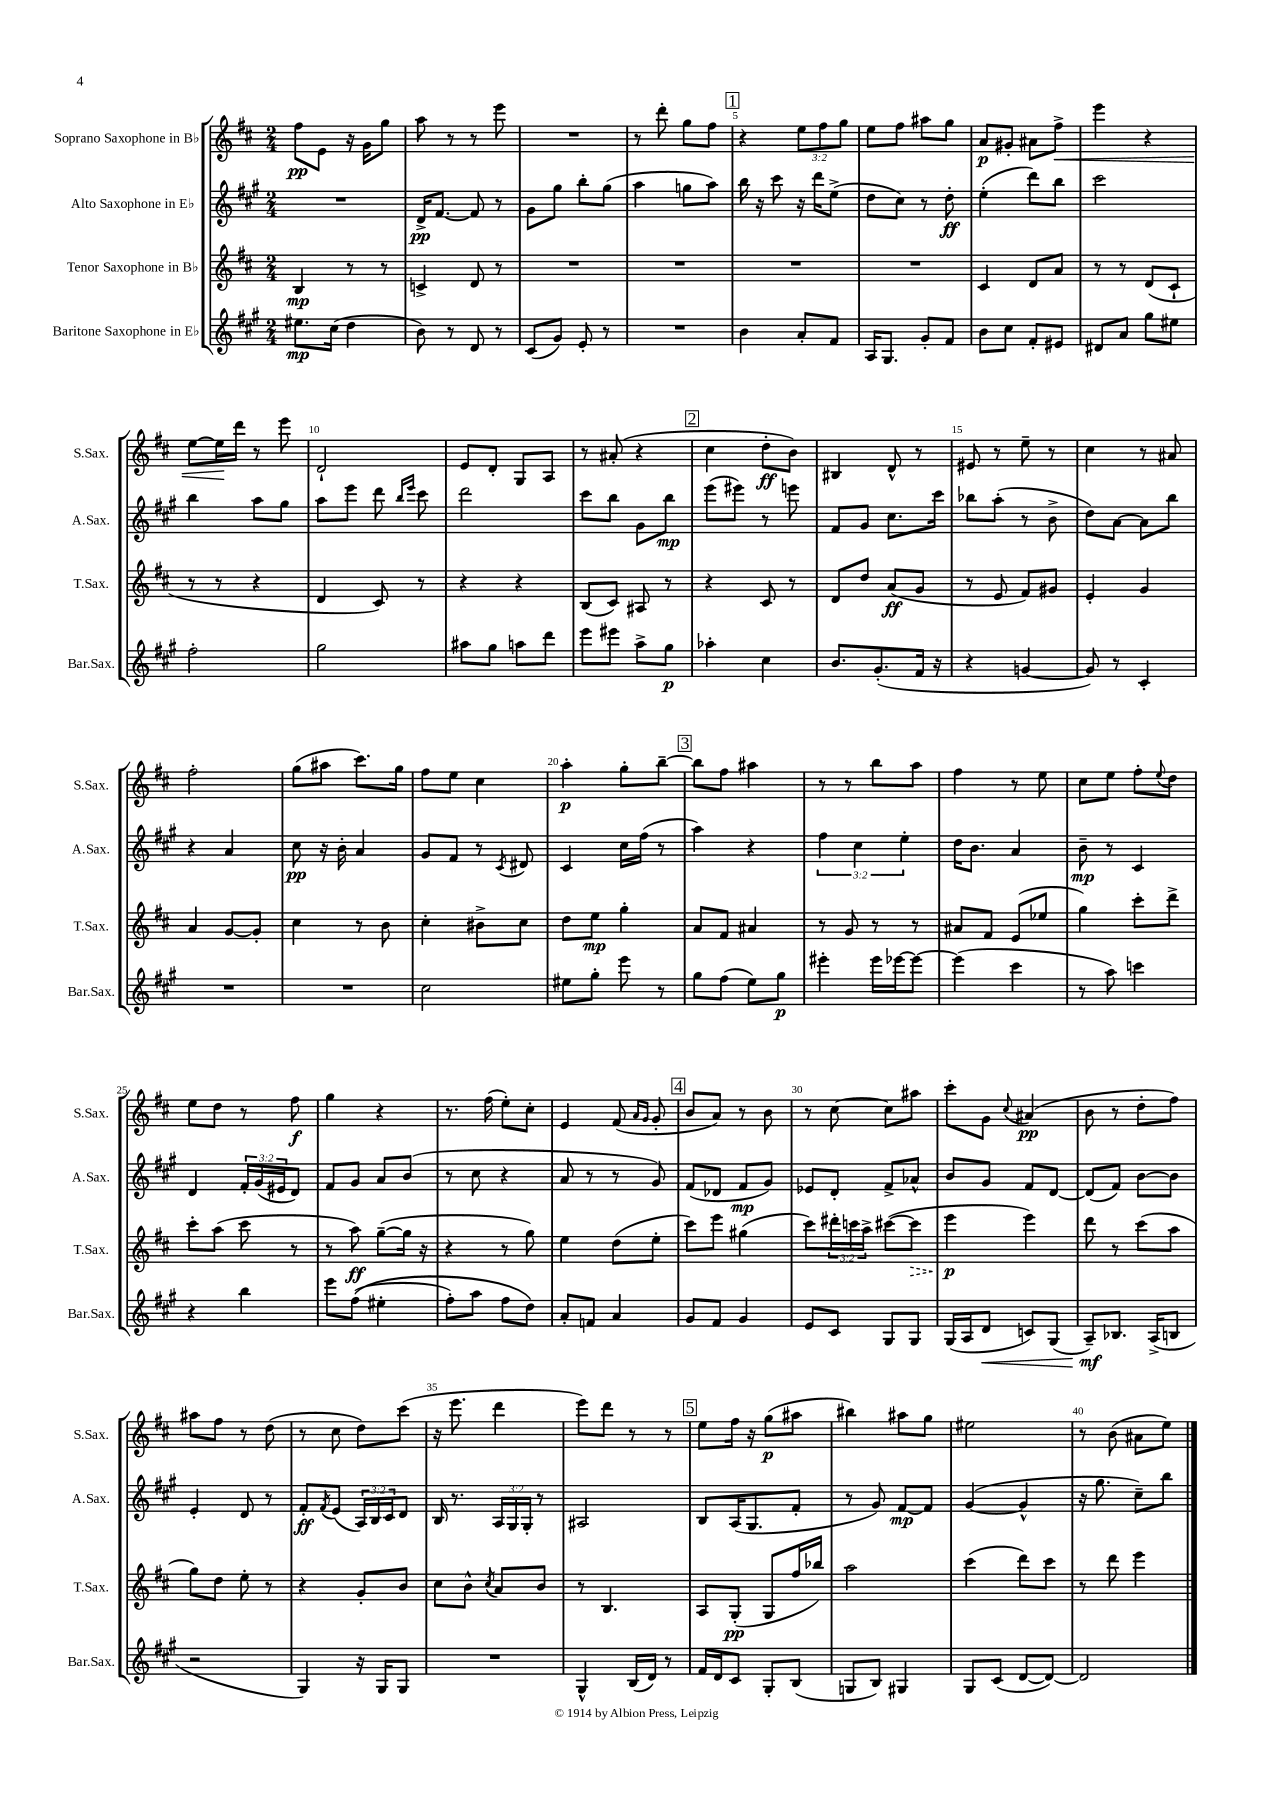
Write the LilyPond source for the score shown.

<<
\new StaffGroup <<
\new Staff = "s0" \with { instrumentName = "Soprano Saxophone in Bb" shortInstrumentName = "S.Sax." } {
    \clef treble \key d \major \numericTimeSignature \time 2/4 \override Staff.TupletNumber.text = #tuplet-number::calc-fraction-text
    fis''8\pp e'8 r16 g'16 g''8 |
    a''8 r8 r8 e'''8 |
    R2 |
    r8 d'''8-. g''8 fis''8 |
    \mark \markup { \box "1" } r4 \tuplet 3/2 { e''8 fis''8 g''8 } |
    e''8 fis''8 ais''8 g''8 |
    a'8\p gis'8-. ais'8 fis''8->\< |
    e'''4 r4 |
    e''8~ e''16\! d'''16 r8 e'''8 |
    d'2-! |
    e'8 d'8-. g8 a8 |
    r8 ais'8-.( r4 |
    \mark \markup { \box "2" } cis''4 d''8-.\ff b'8) |
    bis4 d'8-^ r8 |
    eis'8 r8 e''8-- r8 |
    cis''4 r8 ais'8 |
    fis''2-. |
    g''8( ais''8 cis'''8.) g''16 |
    fis''8 e''8 cis''4 |
    a''4-.\p g''8-. b''8~-- |
    \mark \markup { \box "3" } b''8 fis''8 ais''4 |
    r8 r8 b''8 a''8 |
    fis''4 r8 e''8 |
    cis''8 e''8 fis''8-. \appoggiatura { e''8 } d''8 |
    e''8 d''8 r8 fis''8\f |
    g''4 r4 |
    r8. fis''16( e''8-.) cis''8-. |
    e'4 fis'8( \grace { a'16 g'16 } g'8-. |
    \mark \markup { \box "4" } b'8 a'8) r8 b'8 |
    r8 cis''8~ cis''8 ais''8 |
    cis'''8-. g'8 \appoggiatura { cis''8 } ais'4\pp( |
    b'8 r8 d''8-. fis''8) |
    ais''8 fis''8 r8 d''8( |
    r8 cis''8 d''8) cis'''8( |
    r16 e'''8. d'''4 |
    e'''8) d'''8 r8 r8 |
    \mark \markup { \box "5" } e''8 fis''16 r16 g''8\p( ais''8 |
    bis''4) ais''8 g''8 |
    eis''2 |
    r8 b'8( ais'8 e''8) \bar "|." |
}
\new Staff = "s1" \with { instrumentName = "Alto Saxophone in Eb" shortInstrumentName = "A.Sax." } {
    \clef treble \key a \major \numericTimeSignature \time 2/4 \override Staff.TupletNumber.text = #tuplet-number::calc-fraction-text
    R2 |
    d'16->\pp fis'8.~ fis'8 r8 |
    gis'8 gis''8 b''8-. gis''8( |
    a''4 g''8 a''8) |
    \mark \markup { \box "1" } b''16 r16 cis'''8 r16 d'''16 e''8->( |
    d''8 cis''8) r8 d''8-.\ff |
    e''4-.( d'''8) b''8 |
    cis'''2 |
    b''4 a''8 gis''8 |
    a''8 e'''8 d'''8 \grace { b''16 e'''16 } cis'''8 |
    d'''2 |
    cis'''8 b''8 gis'8 b''8\mp |
    \mark \markup { \box "2" } e'''8( eis'''8) r8 e'''8 |
    fis'8 gis'8 cis''8. cis'''16 |
    bes''8 a''8-.( r8 b'8-> |
    d''8) a'8~ a'8 b''8 |
    r4 a'4 |
    cis''8\pp r16 b'16-. a'4 |
    gis'8 fis'8 r8 \acciaccatura { cis'8 } dis'8 |
    cis'4 cis''16 fis''16( r8 |
    \mark \markup { \box "3" } a''4) r4 |
    \tuplet 3/2 { fis''4 cis''4 e''4-. } |
    d''16 b'8. a'4 |
    b'8--\mp r8 cis'4 |
    d'4 \tuplet 3/2 { fis'16-. gis'16( eis'16 } d'8) |
    fis'8 gis'8 a'8 b'8( |
    r8 cis''8 r4 |
    a'8 r8 r8 gis'8) |
    \mark \markup { \box "4" } fis'8( des'8 fis'8\mp gis'8) |
    ees'8 d'8-. fis'8-> aes'8-^ |
    b'8 gis'8 fis'8 d'8~ |
    d'8( fis'8) b'8~ b'8 |
    e'4-. d'8 r8 |
    fis'8-.\ff \acciaccatura { fis'8 } e'8( \tuplet 3/2 { a16) b16 cis'16 } d'8 |
    b16 r8. \tuplet 3/2 { a16 gis16 gis16-. } r8 |
    ais2 |
    \mark \markup { \box "5" } b8 a16( gis8. fis'8-. |
    r8 gis'8) fis'8~\mp fis'8 |
    gis'4~( gis'4-^ |
    r16 gis''8. cis''8--) b''8 \bar "|." |
}
\new Staff = "s2" \with { instrumentName = "Tenor Saxophone in Bb" shortInstrumentName = "T.Sax." } {
    \clef treble \key d \major \numericTimeSignature \time 2/4 \override Staff.TupletNumber.text = #tuplet-number::calc-fraction-text
    b4\mp r8 r8 |
    c'4-> d'8 r8 |
    R2 |
    R2 |
    \mark \markup { \box "1" } R2 |
    R2 |
    cis'4 d'8 a'8 |
    r8 r8 d'8( cis'8-! |
    r8 r8 r4 |
    d'4 cis'8) r8 |
    r4 r4 |
    b8( cis'8) ais8 r8 |
    \mark \markup { \box "2" } r4 cis'8 r8 |
    d'8 d''8 a'8\ff( g'8 |
    r8 e'8 fis'8) gis'8 |
    e'4-. g'4 |
    a'4 g'8~ g'8-. |
    cis''4 r8 b'8 |
    cis''4-. bis'8-> cis''8 |
    d''8 e''8\mp g''4-. |
    \mark \markup { \box "3" } a'8 fis'8 ais'4 |
    r8 g'8 r8 r8 |
    ais'8 fis'8 e'8( ees''8 |
    g''4) cis'''8-. d'''8-> |
    cis'''8-. a''8( cis'''8 r8 |
    r8 a''8\ff) g''8~--( g''16 r16 |
    r4 r8 g''8) |
    e''4 d''8( e''8-. |
    \mark \markup { \box "4" } cis'''8) e'''8 gis''4( |
    cis'''8) \tuplet 3/2 { dis'''16-. c'''16 a''16-> } cis'''8~( \once \override Hairpin.style = #'dashed-line cis'''8\> |
    e'''4\p\! e'''4) |
    d'''8 r8 cis'''8( a''8 |
    g''8) d''8 e''8-. r8 |
    r4 g'8-. b'8 |
    cis''8 b'8-^ \acciaccatura { cis''8 } a'8 b'8 |
    r8 b4. |
    \mark \markup { \box "5" } a8 g8-.\pp( g8 fis''16 bes''16) |
    a''2 |
    cis'''4( d'''8) cis'''8 |
    r8 d'''8 e'''4 \bar "|." |
}
\new Staff = "s3" \with { instrumentName = "Baritone Saxophone in Eb" shortInstrumentName = "Bar.Sax." } {
    \clef treble \key a \major \numericTimeSignature \time 2/4
    eis''8.\mp cis''16( d''4 |
    b'8) r8 d'8 r8 |
    cis'8( gis'8) e'8-. r8 |
    R2 |
    \mark \markup { \box "1" } b'4 a'8-. fis'8 |
    a16 gis8. gis'8-. fis'8 |
    b'8 cis''8 fis'8-. eis'8 |
    dis'8 a'8 gis''8 eis''8 |
    fis''2-. |
    gis''2 |
    ais''8 gis''8 a''8 d'''8 |
    e'''8 eis'''8 a''8-> gis''8\p |
    \mark \markup { \box "2" } aes''4-. cis''4 |
    b'8. gis'8.-.( fis'16 r16 |
    r4 g'4~ |
    g'8) r8 cis'4-. |
    R2 |
    R2 |
    cis''2 |
    eis''8 gis''8-. e'''8 r8 |
    \mark \markup { \box "3" } gis''8 fis''8( e''8) gis''8\p |
    eis'''4-. eis'''16 ees'''16~ ees'''8~ |
    ees'''4( cis'''4 |
    r8 a''8) c'''4 |
    r4 b''4 |
    e'''8 fis''8(\( eis''4-. |
    fis''8-.) a''8 fis''8 d''8\) |
    a'8-. f'8 a'4 |
    \mark \markup { \box "4" } gis'8 fis'8 gis'4 |
    e'8 cis'8 gis8 gis8 |
    gis16( a16 d'8\< c'8) gis8( |
    a8--\mf\!) bes8. a16->( b8 |
    r2 |
    gis4) r16 gis16 gis8 |
    R2 |
    gis4-^ b16( d'16) r8 |
    \mark \markup { \box "5" } fis'16 d'16 cis'8 gis8-. b8( |
    g8 b8) gis4 |
    gis8 cis'8( d'8~ d'8~) |
    d'2 \bar "|." |
}
>>
>>
\layout { \context { \Score \override BarNumber.break-visibility = ##(#f #t #t) barNumberVisibility = #(every-nth-bar-number-visible 5) } }
